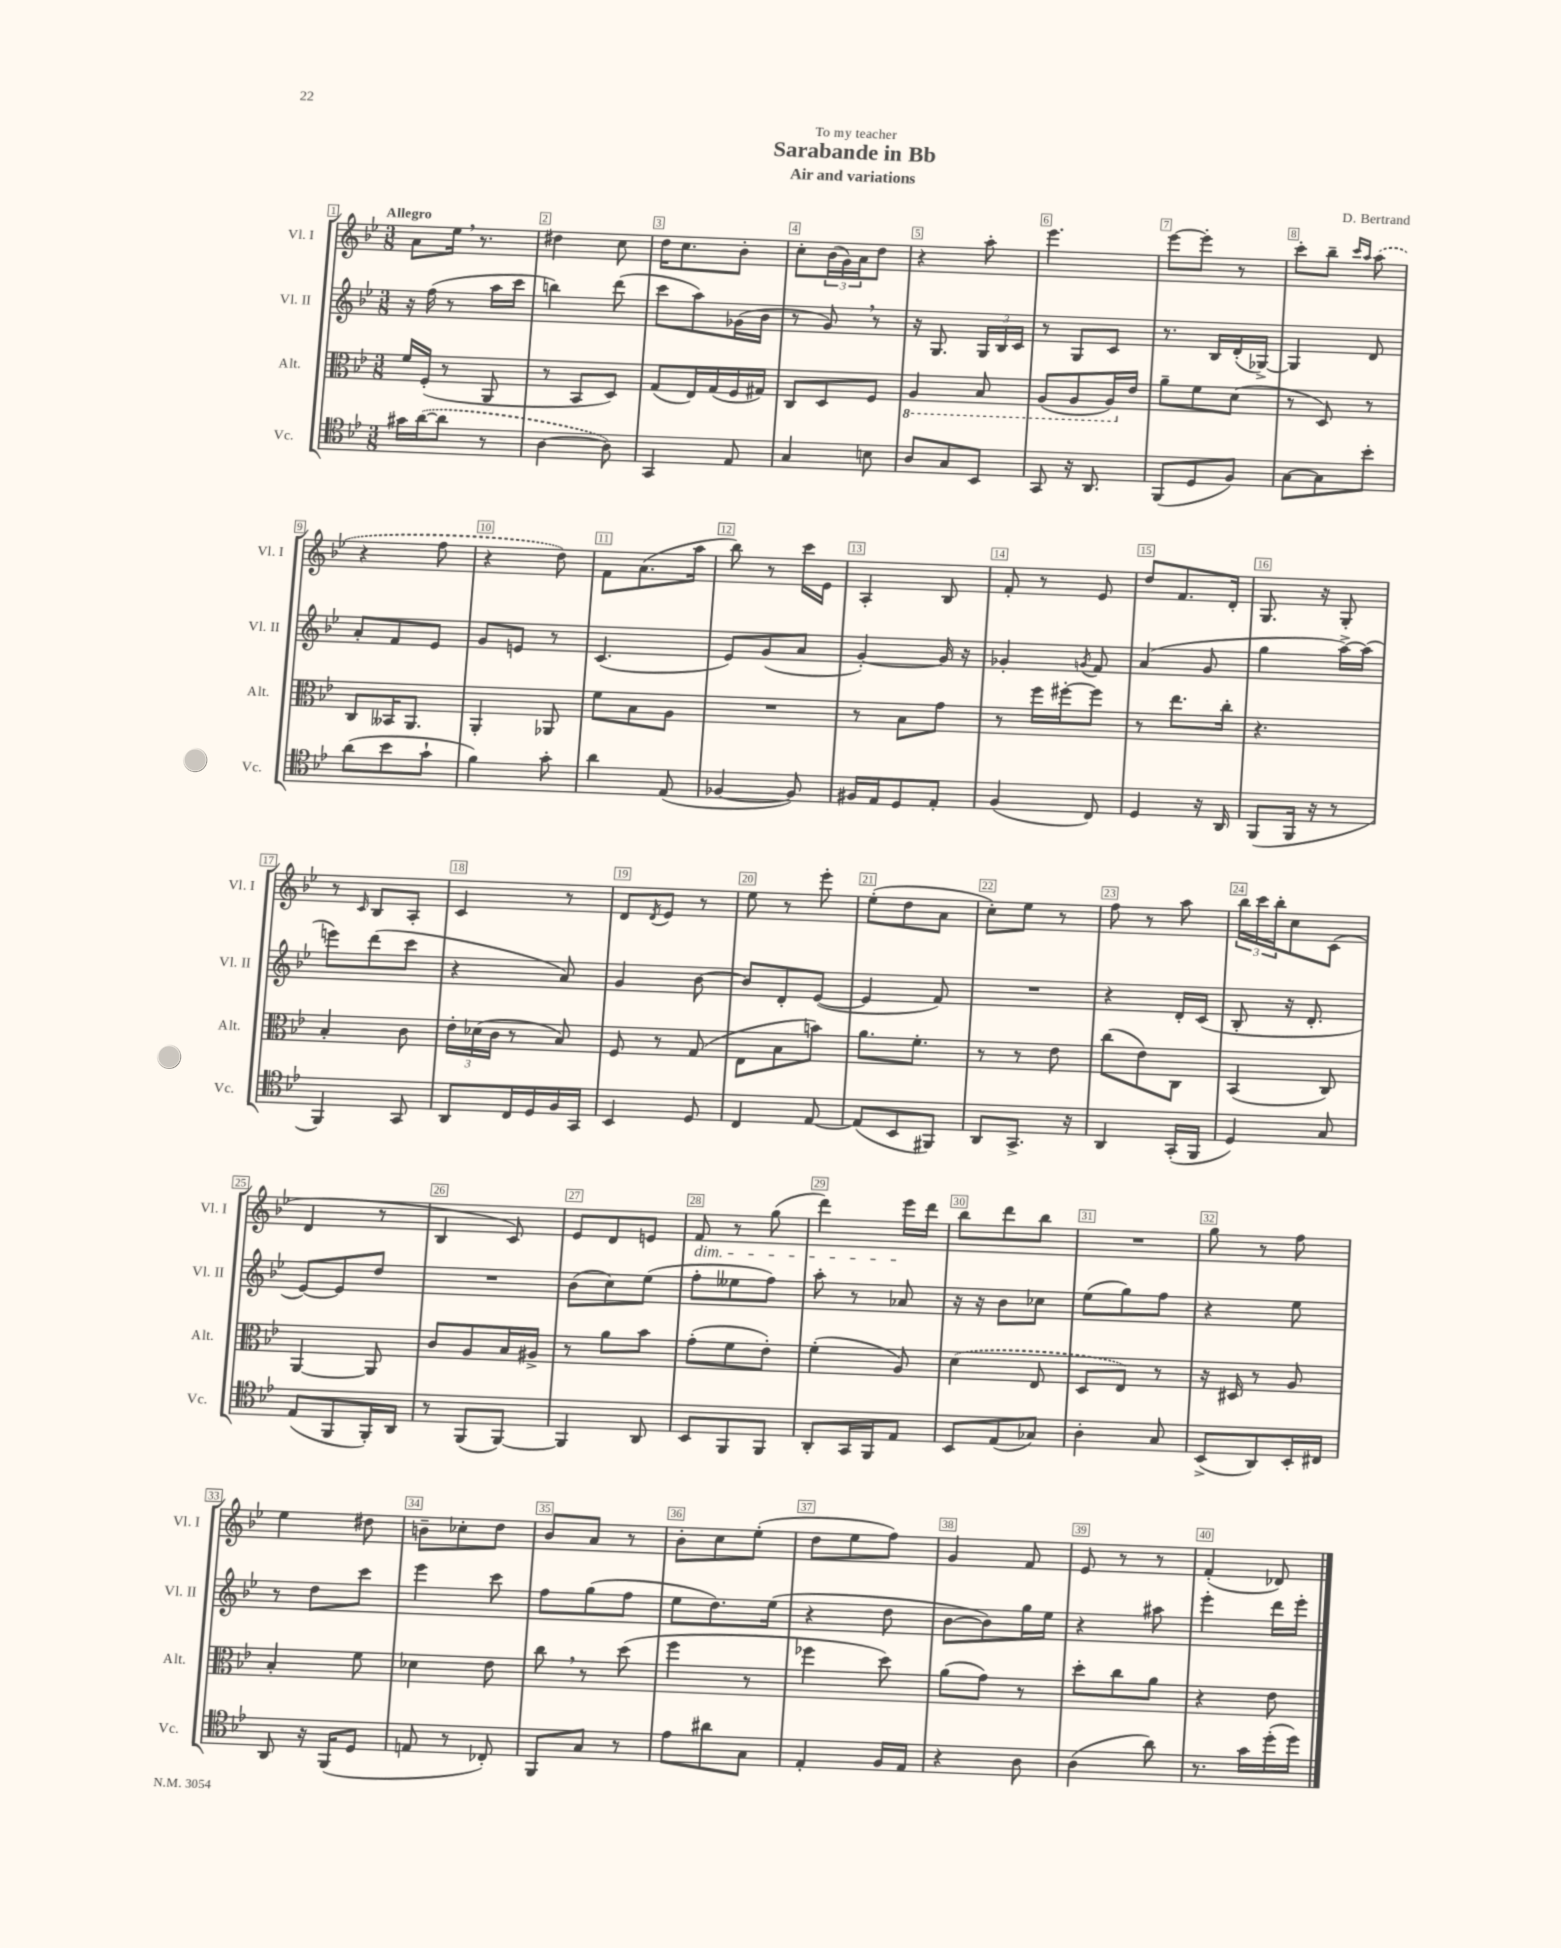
\header { title = "Sarabande in Bb" composer = "D. Bertrand" subtitle = "Air and variations" dedication = "To my teacher" }
<<
\new StaffGroup <<
\new Staff = "s0" \with { instrumentName = "Vl. I" shortInstrumentName = "Vl. I" } {
    \clef treble \key bes \major \numericTimeSignature \time 3/8 \tempo "Allegro"
    a'8 ees''16 \breathe r8. |
    dis''4 c''8 |
    d''16 c''8. bes'8-. |
    c''8-. \tuplet 3/2 { bes'16( g'16) a'16 } d''8 |
    r4 a''8-. |
    ees'''4. |
    ees'''8~ ees'''8-. r8 |
    c'''8-. bes''8-- \grace { c'''16 a''16 } \once \slurDashed a''8( |
    r4 f''8 |
    r4 d''8) |
    f'8 a'8.( a''16 |
    bes''8) r8 c'''16 ees'16 |
    a4-. bes8 |
    f'8-. r8 ees'8 |
    d''8 f'8. d'16-. |
    g8. r16 g8-. |
    r8 \grace { c'16 } bes8 a8-. |
    c'4 r8 |
    d'8 \acciaccatura { d'8 } ees'8 r8 |
    ees''8 r8 ees'''8-. |
    ees''8-.( d''8 a'8 |
    c''8-.) ees''8 r8 |
    f''8 r8 a''8 |
    \tuplet 3/2 { bes''16 c'''16 bes''16-. } c''8 c'8( |
    d'4 r8 |
    bes4 c'8) |
    ees'8 d'8 e'8 |
    f'8\dim r8 g''8( |
    d'''4) ees'''16\! d'''16 |
    bes''8 d'''8 bes''8 |
    R4. |
    g''8 r8 f''8 |
    ees''4 dis''8 |
    b'8-- ces''8-. d''8 |
    bes'8 a'8 r8 |
    bes'8-. c''8 ees''8-.( |
    d''8 ees''8 f''8) |
    g'4 f'8 |
    ees'8 r8 r8 |
    f'4-.( des'8) \bar "|." |
}
\new Staff = "s1" \with { instrumentName = "Vl. II" shortInstrumentName = "Vl. II" } {
    \clef treble \key bes \major \numericTimeSignature \time 3/8
    r16 f''16( r8 a''16 c'''16 |
    b''4) d'''8( |
    c'''8 a''8) ges'16( bes'16 |
    r8 g'8) \breathe r8 |
    r16 g8. \tuplet 3/2 { g16 bes16 c'16 } |
    r8 g8 c'8 |
    r8. bes16 d'16-.( ges16~->) |
    ges4 d'8 |
    a'8-. f'8 ees'8 |
    g'8 e'8 r8 |
    c'4.( |
    ees'8) g'8( a'8 |
    g'4~-.) g'16 r16 |
    ges'4-. \acciaccatura { g'8 } f'8 |
    a'4( g'8 |
    g''4 a''16~->) a''16( |
    e'''8) d'''8( c'''8 |
    r4 a'8) |
    g'4 bes'8~ |
    bes'8 d'8-. ees'8~( |
    ees'4 f'8) |
    R4. |
    r4 d'16-. c'16( |
    bes8-. r16 d'8.-. |
    ees'8~) ees'8 d''8 |
    R4. |
    bes'8( c''8) ees''8( |
    f''8-. eeses''8 f''8) |
    a''8-. r8 aes'8 |
    r16 r16 bes'8 ces''8 |
    ees''8( g''8) f''8 |
    r4 ees''8 |
    r8 d''8 c'''8 |
    ees'''4 c'''8 |
    f''8 g''8( f''8 |
    ees''8 d''8.) ees''16( |
    r4 d''8 |
    bes'8~ bes'8) g''16 ees''16 |
    r4 ais''8 |
    ees'''4-. d'''16 ees'''16-. \bar "|." |
}
\new Staff = "s2" \with { instrumentName = "Alt." shortInstrumentName = "Alt." } {
    \clef alto \key bes \major \numericTimeSignature \time 3/8
    f'16 f16-.( r8 a,8 |
    r8 bes,8 d8) |
    g8( ees16) g16( f16 gis16) |
    c8 d8 f8 |
    \ottava #-1 a,4 bes,8 |
    a,8( a,8 a,16) \ottava #0 ees'16 |
    a'8-- f'8 d'8( |
    r8 d8) r8 |
    c8 beses,16 a,8. |
    a,4-. aes,8 |
    f'8 bes8 a8 |
    R4. |
    r8 bes8 g'8 |
    r8 f''16 fis''16~-. fis''8 |
    r8 ees''8. c''16-. |
    r4. |
    bes4-. c'8 |
    \tuplet 3/2 { ees'16-. des'16( c'16 } r8 bes8) |
    f8 r8 g8( |
    ees8 bes8 b'8) |
    a'8. f'8.-. |
    r8 r8 ees'8 |
    c''8( ees'8) c8 |
    bes,4( c8) |
    a,4~ a,8 |
    c'8 a8 bes16 ais16-> |
    r8 a'8 bes'8 |
    g'8-.( f'8 ees'8-.) |
    f'4-.( a8) |
    \once \slurDashed d'4( ees8 |
    d8 ees8) r8 |
    r16 dis16 r8 a8 |
    bes4-. f'8 |
    des'4 ees'8 |
    c''8 \breathe r8 d''8( |
    f''4 r8 |
    fes''4 d''8) |
    a'8( g'8) r8 |
    d''8-. c''8 a'8 |
    r4 ees'8 \bar "|." |
}
\new Staff = "s3" \with { instrumentName = "Vc." shortInstrumentName = "Vc." } {
    \clef tenor \key bes \major \numericTimeSignature \time 3/8
    gis'16 \once \slurDashed a'16~( a'8 r8 |
    a4~ a8) |
    g,4 ees8 |
    g4 b8 |
    a8 g8 bes,8 |
    g,8 r16 a,8. |
    f,8( d8 f8) |
    g8~ g8 bes'8-. |
    a'8( bes'8 g'8-! |
    f'4) g'8-. |
    a'4 ees8( |
    fes4~ fes8) |
    fis16 ees16 d8 ees8-. |
    f4( c8) |
    d4 r16 a,16 |
    f,8( f,16 r16 r8 |
    f,4) g,8 |
    a,8 c16 d16 f16 g,16 |
    bes,4 d8 |
    c4 ees8~ |
    ees8( bes,8 fis,8) |
    a,8 g,8.-> r16 |
    a,4 g,16-.( f,16 |
    d4) g8 |
    ees8( f,8 f,16-.) a,16 |
    r8 f,8( f,8~) |
    f,4 a,8 |
    bes,8 f,8 f,8 |
    a,8-. g,16 f,16 ees8 |
    bes,8 ees8( ges8) |
    a4-. g8 |
    bes,8->( a,8) bes,16-. cis16 |
    a,8 r16 f,16( d8 |
    e8 r8 ces8-.) |
    f,8 g8 r8 |
    ees'8 ais'8 g8 |
    ees4-. f16 ees16 |
    r4 a8 |
    a4( a'8) |
    r8. g'16 d''16-.( d''16) \bar "|." |
}
>>
>>
\layout { \context { \Score \override BarNumber.break-visibility = ##(#f #t #t) barNumberVisibility = #all-bar-numbers-visible \override BarNumber.stencil = #(make-stencil-boxer 0.1 0.3 ly:text-interface::print) } }
